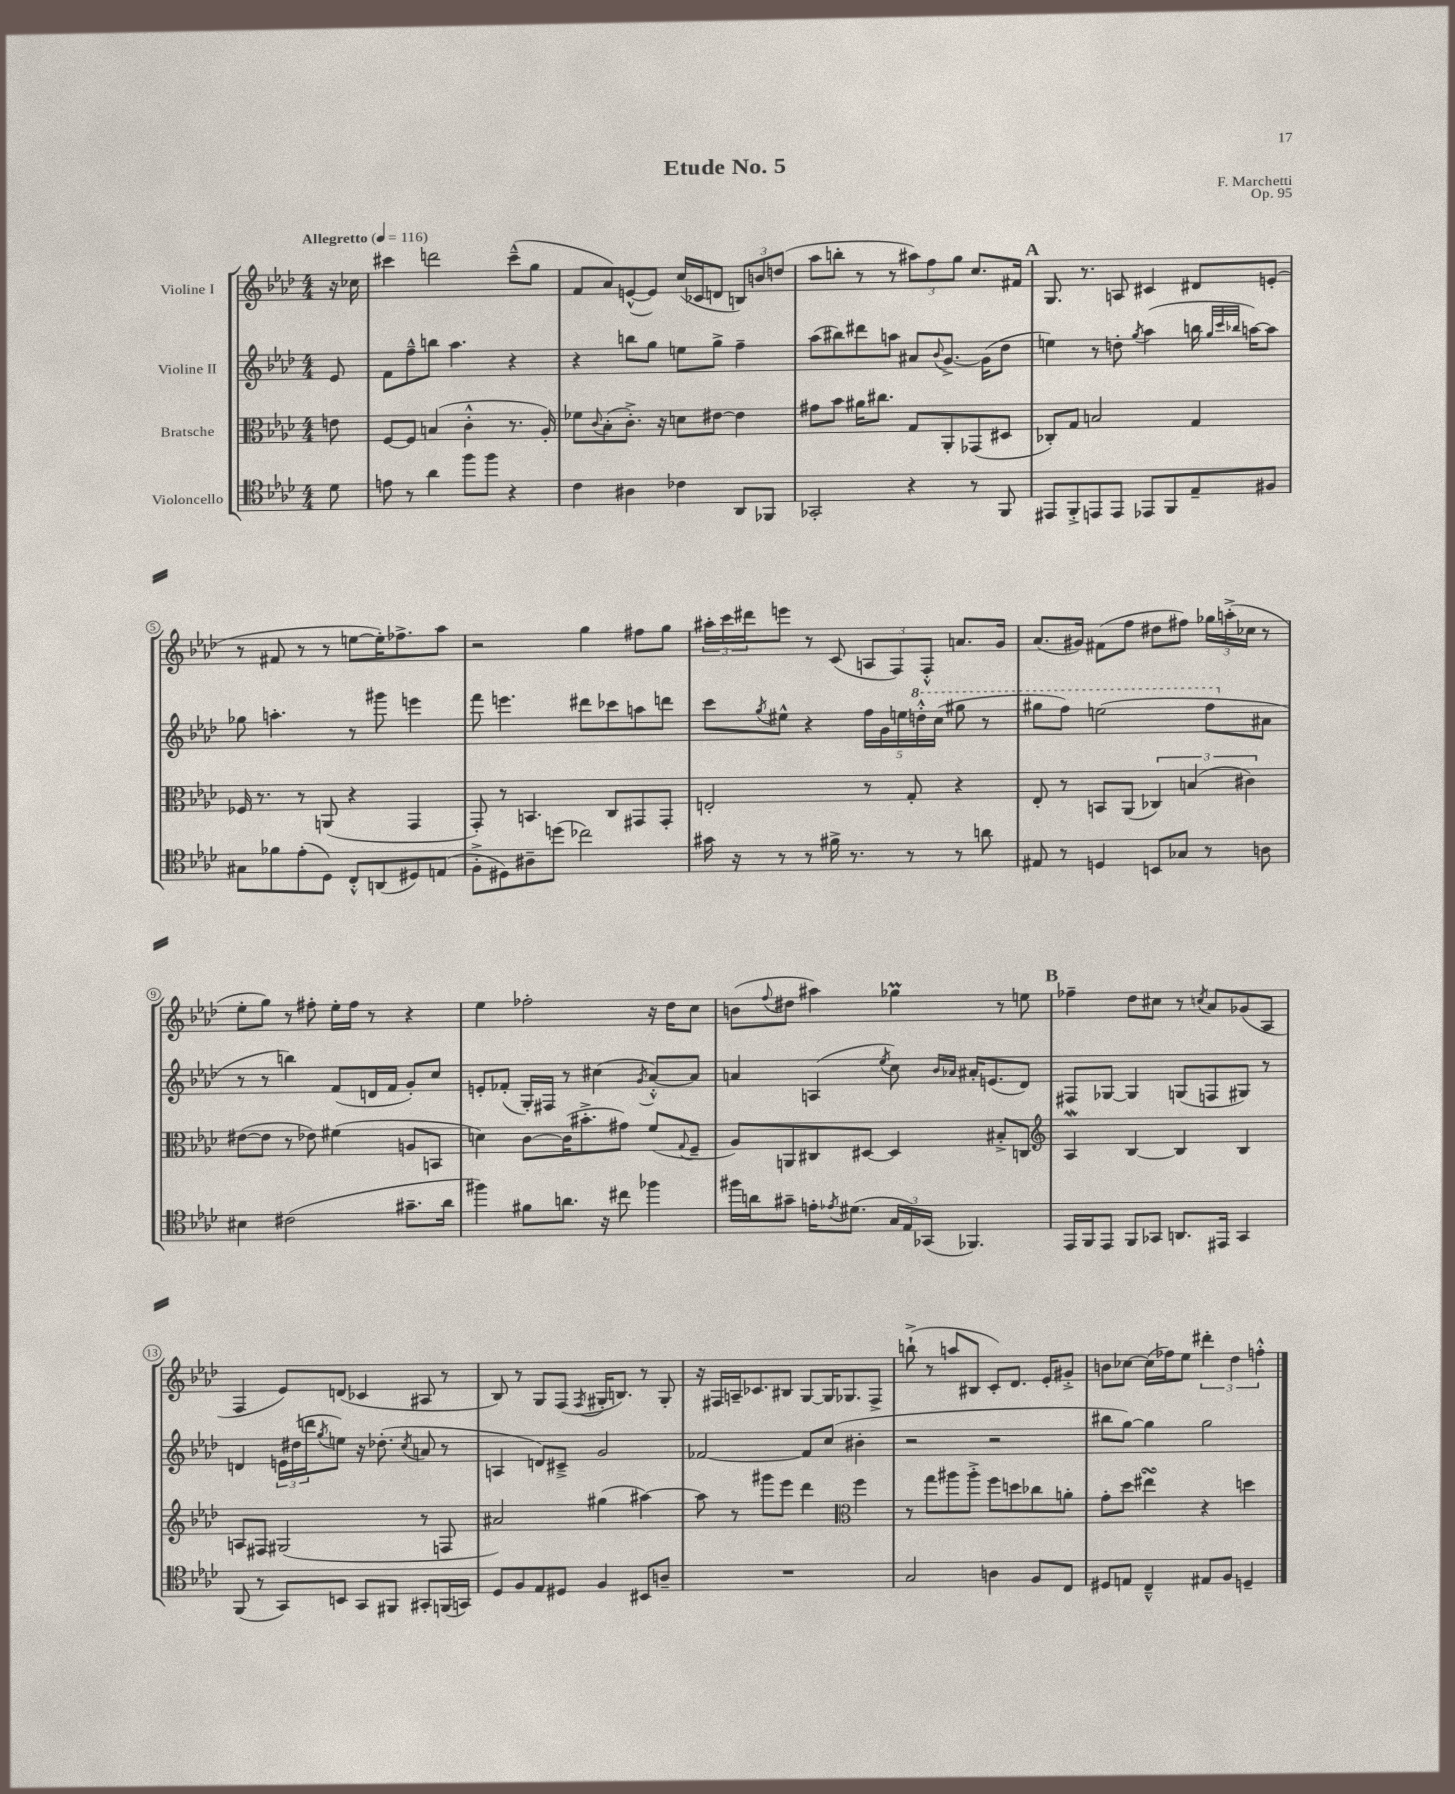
\header { title = "Etude No. 5" composer = "F. Marchetti" opus = "Op. 95" }
<<
\new StaffGroup <<
\new Staff = "s0" \with { instrumentName = "Violine I" } {
    \clef treble \key aes \major \numericTimeSignature \time 4/4 \partial 8 \tempo "Allegretto" 4 = 116
    r16 ces''16 |
    cis'''4 d'''2 cis'''8---^( g''8 |
    f'8 aes'8) e'8~-^( e'8) c''16( ces'16 d'8 \tuplet 3/2 { b8) b'8 d''8( } |
    aes''8 b''8-. r8 r8 \tuplet 3/2 { ais''8) f''8 g''8 } c''8. fis'16 |
    \mark \markup { \bold "A" } g8. r8. a8 cis'4 dis'8 e'8-.( |
    r8 fis'8 r8 r8 e''8~ e''16-.) fes''8.-> aes''8 |
    r2 g''4 fis''8 g''8 |
    \tuplet 3/2 { ais''16-. c'''16 dis'''16 } e'''8 r8 c'8( \tuplet 3/2 { a8 f8) f8-.-^ } a'8. g'16 |
    aes'8.( gis'16) fis'8( f''8 dis''8 fis''8) \tuplet 3/2 { ges''16 a''16-.->( ces''16 } r8 |
    ees''8-. g''8) r8 fis''8-. ees''16-. fis''16 r8 r4 |
    ees''4 fes''2-. r16 des''16 c''8 |
    b'8( \appoggiatura { f''8 } dis''8 ais''4) ges''4\prall r8 e''8 |
    \mark \markup { \bold "B" } fes''4-- des''8 cis''8 r8 \acciaccatura { c''8 } aes'8 ges'8( aes8 |
    f4 ees'8) d'8( ces'4 ais8 r8 |
    bes8) r8 g8 f8( \acciaccatura { f8 } gis16-. b8.) r8 gis8-. |
    r16 fis16 a16-- ces'8. bis8 g8~ g16 ges8. fis8-> |
    b''8-!->( r8 a''8 bis8 c'8-.) des'8. ees'16-. gis'8-.-> |
    b'8 ces''8~ ces''16( fes''16) ees''8 \tuplet 3/2 { dis'''4-. des''4 f''4-.-^ } \bar "|." |
}
\new Staff = "s1" \with { instrumentName = "Violine II" } {
    \clef treble \key aes \major \numericTimeSignature \time 4/4 \partial 8
    ees'8 |
    f'8 f''8---^ b''8 aes''4. r4 |
    r4 b''8 g''8 e''8 g''8-> f''4-- |
    aes''8( bis''8) dis'''8 a''8 ais'8 \appoggiatura { bes'8 } g'8.~-> g'16( des''8 |
    \mark \markup { \bold "A" } e''4) r8 d''8-. \acciaccatura { g''8 } aes''4( b''16 \grace { g''32 c'''32 bes''32 } a''16~) a''8 |
    ges''8 a''4.-. r8 gis'''8 e'''4 |
    f'''8 e'''4. dis'''8 ces'''8 a''8 d'''8 |
    c'''8 \acciaccatura { g''8 } eis''8-^ r4 \tuplet 5/4 { f''16 g'16 e''16 \ottava #1 d'''16-.-^ c'''16( } gis'''8 r8 |
    gis'''8 f'''8) e'''2( f'''8 \ottava #0 ais'8 |
    r8 r8 b''4) f'8( d'16 f'16 g'8-.) c''8 |
    e'8-. fes'8-.( g16-.) fis16 r8 cis''4( \acciaccatura { g'8 } aes'8~-.-^) aes'8 |
    a'4 a4( \acciaccatura { ees''8 } c''8) \grace { bes'16 aes'16 } ais'16-. e'8.( des'8) |
    \mark \markup { \bold "B" } fis8 ges8~ ges4 g8( f8 gis8) r8 |
    d'4 \tuplet 3/2 { e'16 dis''16( d'''16 } \acciaccatura { g''8 } e''8) r16 des''8.-.( \acciaccatura { c''8 } a'8 r8 |
    a4 d'8) cis'8---> g'2 |
    fes'2~ fes'8 c''8( bis'4-. |
    r2 r2 |
    bis''8 g''8~) g''4 g''2 \bar "|." |
}
\new Staff = "s2" \with { instrumentName = "Bratsche" } {
    \clef alto \key aes \major \numericTimeSignature \time 4/4 \partial 8
    e'8 |
    f8~ f8 b4( c'4-.-^ r8. aes16-.) |
    fes'8 \appoggiatura { c'8 } bes8-.( c'8.-.->) r16 d'8 eis'8~ eis'4 |
    gis'8 bes'8 ais'16 cis''8. g8 aes,8-. ges,8( dis8 |
    \mark \markup { \bold "A" } ces8-.) g8 b2 g4 |
    fes16 r8. r8 a,8( r4 g,4 |
    g,8-.) r8 b,4. c8 gis,8 gis,8-. |
    e2-. r8 g8-. r4 |
    ees8-. r8 b,8 aes,8( \tuplet 3/2 { ces4) b4( cis'4) } |
    eis'8~( eis'8 r8 ees'8) fis'4( a8 b,8 |
    d'4) c'8~ c'16( bis'8.-.-> gis'8) f'8( \appoggiatura { g8 } f8-- |
    aes8) a,8 cis8 dis8~ dis4 bis8-.-> c8 |
    \mark \markup { \bold "B" } \clef treble aes4\mordent bes4~ bes4 bes4 |
    a8 fis8 gis2( r8 f8 |
    ais'2) gis''4( ais''4~) |
    ais''8 r8 gis'''8 ees'''8 des'''4 \clef alto f''4 |
    r8 g''8 ais''8 ais''8-.-> f''8 d''8 ces''8 a'8-. |
    g'8-. des''8 eis''4\turn r4 d''4 \bar "|." |
}
\new Staff = "s3" \with { instrumentName = "Violoncello" } {
    \clef tenor \key aes \major \numericTimeSignature \time 4/4 \partial 8
    des'8 |
    e'8 r8 aes'4 f''8 f''8 r4 |
    c'4 ais4 ces'4 aes,8 fes,8 |
    ges,2-. r4 r8 f,8 |
    \mark \markup { \bold "A" } eis,8 f,8-.-> e,8 e,8 ees,8 f,8 ees8-- fis8 |
    gis8 fes'8 ees'8-.( des8) c8-.-^ a,8( dis8) e8( |
    f8-.-> dis8) ais8-- d''8( ces''2) |
    gis'16 r16 r8 r8 fis'16-> r8. r8 r8 a'8 |
    eis8 r8 d4 b,8 ges8 r8 a8 |
    bis4 cis'2( gis'8.-- aes'16 |
    fis''4) fis'8 a'8. r16 cis''8 fes''4 |
    fis''16 a'16 gis'8-- e'16-. \acciaccatura { ees'8 } dis'8.( \tuplet 3/2 { g16 ees16) ges,16( } fes,4.) |
    \mark \markup { \bold "B" } ees,16 f,16 ees,8 f,8 ges,8 a,8. eis,16 ges,4 |
    f,8( r8 g,8) b,8 g,8 fis,8 gis,8-. f,16( g,16) |
    des8 f8 ees8 dis8 f4 bis,8 a8-- |
    R1 |
    g2 a4 f8 c8 |
    dis8 e8 c4---^ eis8 f8 d4-- \bar "|." |
}
>>
>>
\layout { \context { \Score \override BarNumber.stencil = #(make-stencil-circler 0.1 0.3 ly:text-interface::print) } }
